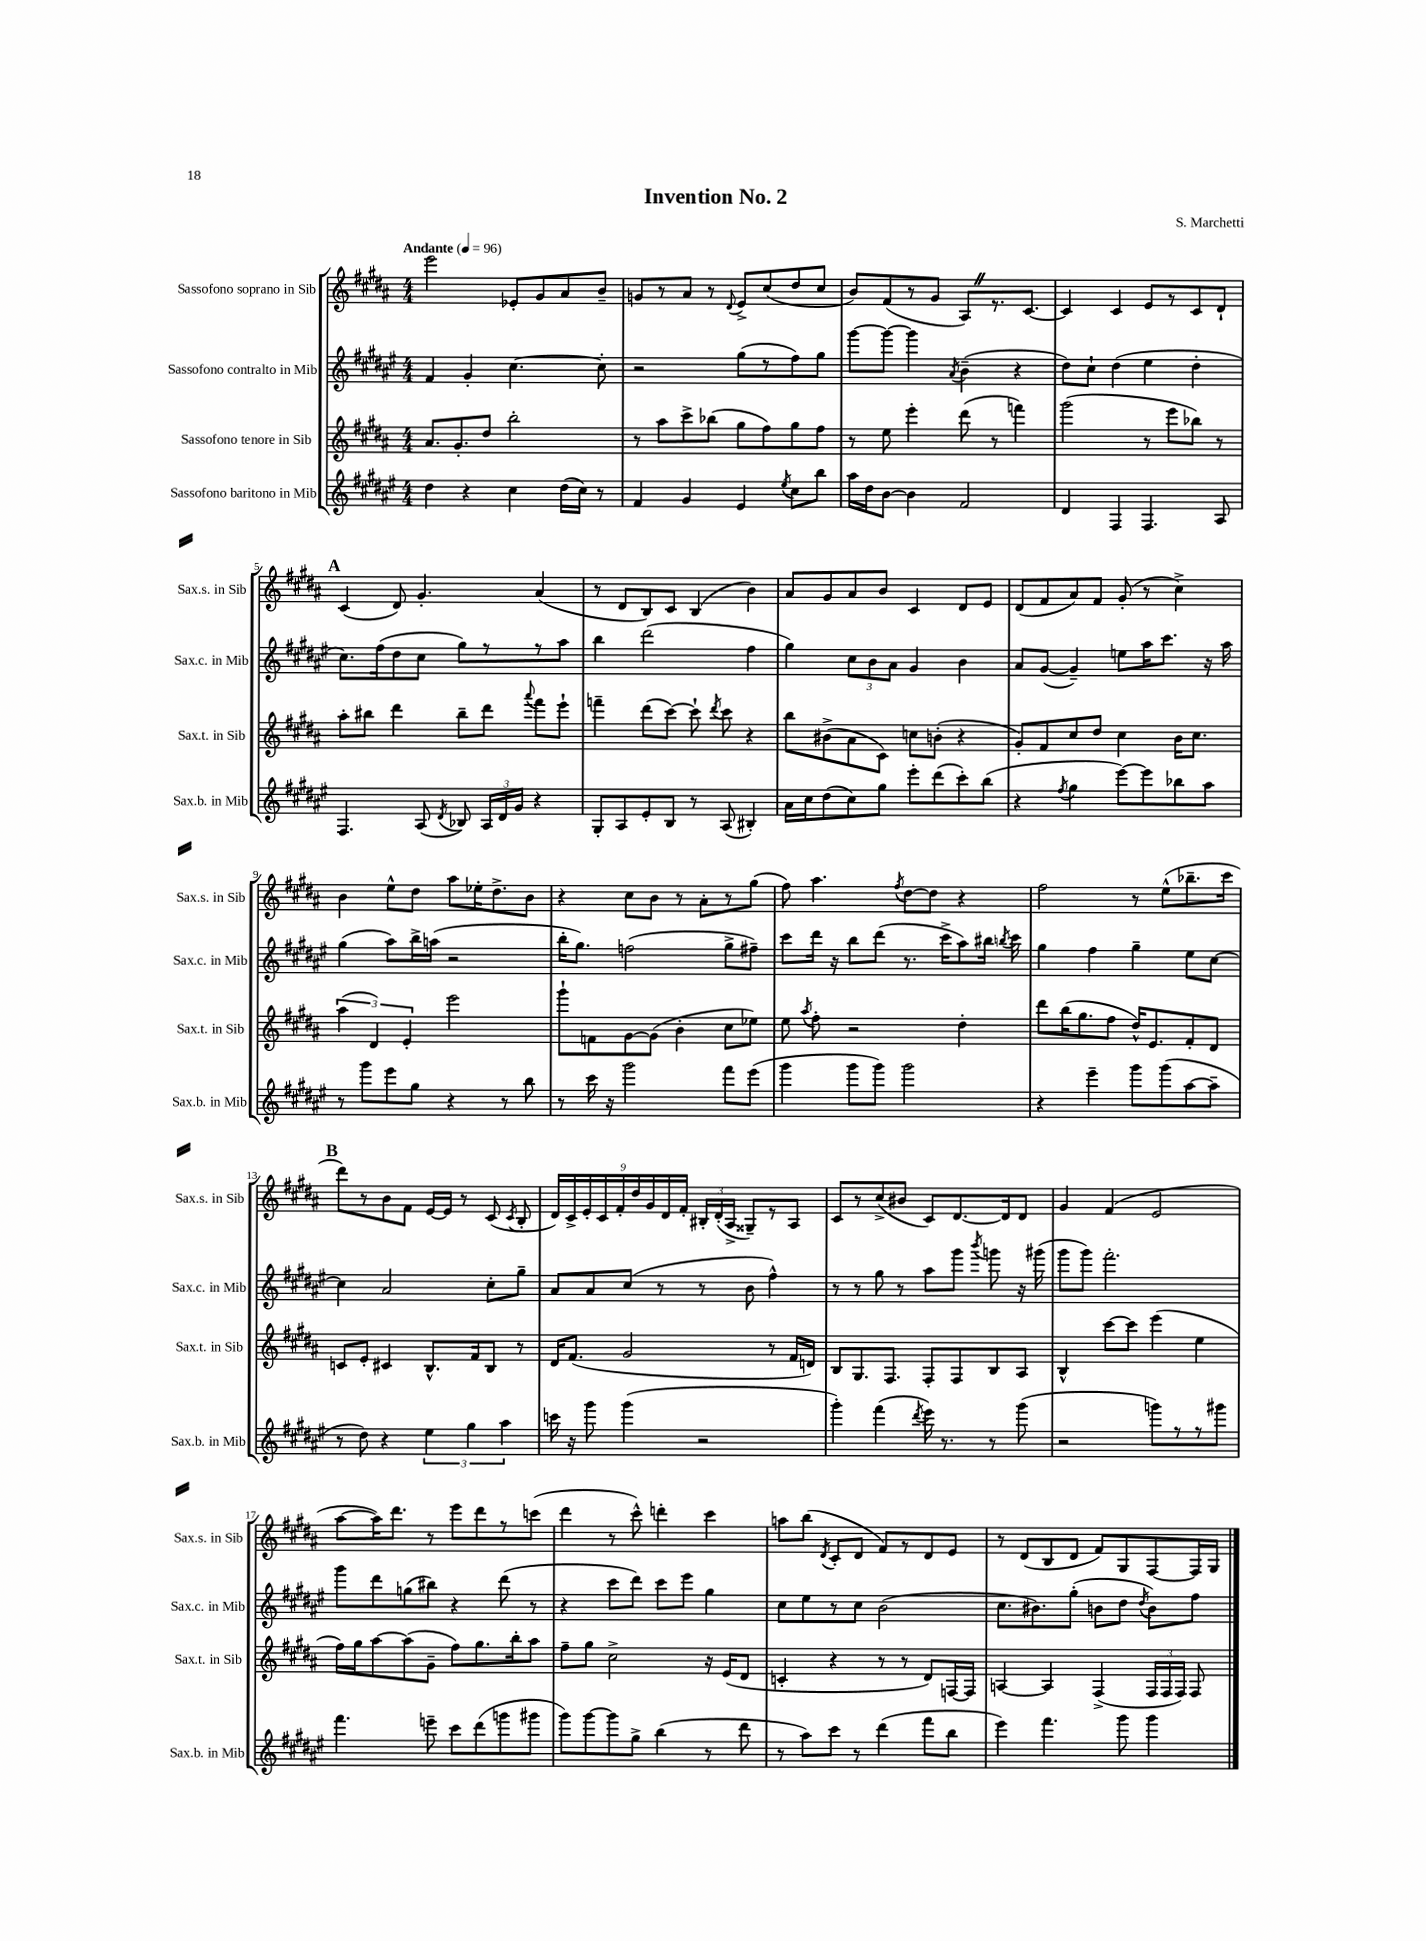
\header { title = "Invention No. 2" composer = "S. Marchetti" }
<<
\new StaffGroup <<
\new Staff = "s0" \with { instrumentName = "Sassofono soprano in Sib" shortInstrumentName = "Sax.s. in Sib" } {
    \clef treble \key b \major \numericTimeSignature \time 4/4 \tempo "Andante" 4 = 96
    \autoBeamOff e'''2 ees'8[-. gis'8 ais'8 b'8]-- |
    g'8[ r8 ais'8] r8 \appoggiatura { dis'8 } e'8[-> cis''8( dis''8 cis''8] |
    b'8[) fis'8( r8 gis'8] ais8[) \once \override BreathingSign.text = \markup { \musicglyph "scripts.caesura.straight" } \breathe r8. cis'8.]~ |
    cis'4 cis'4 e'8[ r8 cis'8 dis'8]-! |
    \mark \markup { \bold "A" } cis'4( dis'8) gis'4.-. ais'4( |
    r8 dis'8[ b8) cis'8] b4( b'4) |
    ais'8[ gis'8 ais'8 b'8] cis'4 dis'8[ e'8] |
    dis'8[( fis'8 ais'8) fis'8] gis'8-.( r8 cis''4->) |
    b'4 e''8[-^ dis''8] ais''8[ ees''16-. dis''8.-> b'8] |
    r4 cis''8[ b'8] r8 ais'8[-. r8 gis''8]( |
    fis''8) ais''4. \acciaccatura { fis''8 } dis''8[~ dis''8] r4 |
    fis''2 r8 e''8[-^( bes''8.-- cis'''16] |
    \mark \markup { \bold "B" } dis'''8[) r8 b'8 fis'8] e'16[~ e'16] r8 cis'8( \acciaccatura { cis'8 } b8-. |
    \tuplet 9/8 { dis'16[) cis'16-> e'16-. cis'16 fis'16-. dis''16 gis'16 dis'16 fis'16]-. } \tuplet 3/2 { bis16[-. dis'16-.( ais16]-> } gisis8[--) r8 ais8] |
    cis'8[ r8 cis''8->( bis'8] cis'8[) dis'8.~ dis'16 dis'8] |
    gis'4 fis'4( e'2 |
    ais''8[~ ais''16) dis'''8.] r8 e'''8[ dis'''8 r8 c'''8]( |
    dis'''4 r8 cis'''8-^) d'''4-. cis'''4 |
    a''8[ b''8]( \acciaccatura { dis'8 } cis'8[-. dis'8] fis'8[) r8 dis'8 e'8] |
    r8 dis'8[( b8 dis'8] fis'8[) gis8 fis8~ fis16 gis16] \bar "|." |
}
\new Staff = "s1" \with { instrumentName = "Sassofono contralto in Mib" shortInstrumentName = "Sax.c. in Mib" } {
    \clef treble \key fis \major \numericTimeSignature \time 4/4
    \autoBeamOff fis'4 gis'4-. cis''4.~ cis''8-. |
    r2 gis''8[( r8 fis''8) gis''8] |
    gis'''8[~ gis'''8]~ gis'''4 \acciaccatura { ais'8 } b'4--( r4 |
    dis''8[) cis''8]-! dis''4( eis''4 dis''4-. |
    \mark \markup { \bold "A" } cis''8.[) fis''16( dis''8 cis''8] gis''8[) r8 r8 ais''8] |
    b''4 dis'''2( fis''4 |
    gis''4) \tuplet 3/2 { cis''8[ b'8 ais'8] } gis'4 b'4 |
    ais'8[ gis'8]~( gis'4--) e''8[ ais''16 cis'''8.] r16 ais''16 |
    gis''4( ais''8[) b''16-> a''16]( r2 |
    b''16[-. gis''8.]) f''2( gis''8[-> fis''8]--) |
    cis'''8[ dis'''16] r16 b''8[ dis'''8]( r8. cis'''16[-> ais''8) bis''16] \acciaccatura { b''8 } cis'''16 |
    gis''4 fis''4 gis''4-- eis''8[ cis''8]~ |
    \mark \markup { \bold "B" } cis''4 ais'2 cis''8[-. gis''8]-- |
    ais'8[ ais'8 cis''8]( r8 r8 b'8 fis''4-^) |
    r8 r8 gis''8 r8 ais''8[ gis'''8] \acciaccatura { b'''8 } g'''8 r16 gis'''16( |
    gis'''8[ gis'''8]) fis'''2.-. |
    gis'''8[ dis'''8 g''8( bis''8]) r4 dis'''8( r8 |
    r4 cis'''8[ dis'''8]) cis'''8[ eis'''8] gis''4 |
    cis''8[ eis''8 r8 cis''8] b'2( |
    cis''8.[ bis'8.) gis''8]-.( b'8[ dis''8] \acciaccatura { dis''8 } b'8[) fis''8] \bar "|." |
}
\new Staff = "s2" \with { instrumentName = "Sassofono tenore in Sib" shortInstrumentName = "Sax.t. in Sib" } {
    \clef treble \key b \major \numericTimeSignature \time 4/4
    \autoBeamOff ais'8.[ gis'8.-. dis''8] b''2-. |
    r8 ais''8[ cis'''8-> bes''8]( gis''8[ fis''8) gis''8 fis''8] |
    r8 e''8 e'''4-. dis'''8( r8 f'''4) |
    gis'''2( r8 e'''8[ bes''8]) r8 |
    \mark \markup { \bold "A" } ais''8[-. bis''8] dis'''4 bis''8[-- dis'''8] \appoggiatura { ais'''8 } fis'''8[ e'''8]-! |
    f'''4-- dis'''8[( cis'''8]~) cis'''8-! \acciaccatura { dis'''8 } cis'''8 r4 |
    b''8[ bis'8->( ais'8 cis'8]) c''8[ b'8]-.( r4 |
    gis'8[-.) fis'8 cis''8 dis''8] cis''4 b'16[ cis''8.] |
    \tuplet 3/2 { ais''4( dis'4) e'4-. } e'''2 |
    gis'''8[-! f'8 gis'8~ gis'8]( b'4-. cis''8[ ees''8]) |
    e''8 \acciaccatura { ais''8 } fis''8-. r2 dis''4-. |
    dis'''8[ b''16( gis''8. fis''8] dis''16[-^) e'8. fis'8-. dis'8] |
    \mark \markup { \bold "B" } c'8[ e'8]-. cis'4 b8.[-^ fis'16 b8] r8 |
    dis'16[ fis'8.]( gis'2 r8 fis'16[ d'16]) |
    b8[ gis8. fis8.] fis8[-. fis8 b8 ais8] |
    b4-^ cis'''8[~ cis'''8] e'''4( e''4 |
    fis''16[) gis''16 ais''8~ ais''8( gis'8]-- fis''8[) gis''8. b''16-. ais''8] |
    fis''8[-- gis''8] cis''2-> r16 e'16[( dis'8] |
    c'4-. r4 r8 r8 dis'8[) f16~ f16] |
    a4~ a4 fis4->( \tuplet 3/2 { fis16[ fis16 fis16]) } fis8 \bar "|." |
}
\new Staff = "s3" \with { instrumentName = "Sassofono baritono in Mib" shortInstrumentName = "Sax.b. in Mib" } {
    \clef treble \key fis \major \numericTimeSignature \time 4/4
    \autoBeamOff dis''4 r4 cis''4 dis''16[( cis''16]) r8 |
    fis'4 gis'4 eis'4 \acciaccatura { eis''8 } cis''8[ b''8] |
    ais''16[ dis''16 b'8]~ b'4 fis'2 |
    dis'4 fis4 fis4. ais8 |
    \mark \markup { \bold "A" } fis4. ais8( \acciaccatura { dis'8 } bes8) \tuplet 3/2 { ais16[ dis'16 gis'16] } r4 |
    gis8[-. ais8 eis'8-. b8] r8 ais8( bis4-.) |
    ais'16[ cis''16 dis''8( cis''8) gis''8] eis'''8[-. dis'''8( cis'''8-.) b''8]( |
    r4 \acciaccatura { fis''8 } gis''4 eis'''8[~) eis'''8 bes''8 ais''8] |
    r8 gis'''8[ eis'''8 gis''8] r4 r8 b''8 |
    r8 cis'''16 r16 gis'''2 fis'''8[ eis'''8]( |
    gis'''4 gis'''8[ gis'''8]) gis'''2 |
    r4 eis'''4-- gis'''8[ gis'''8( ais''8~ ais''8]-- |
    \mark \markup { \bold "B" } r8 dis''8) r4 \tuplet 3/2 { eis''4 gis''4 ais''4 } |
    c'''16 r16 gis'''8 gis'''4( r2 |
    gis'''4-.) fis'''4( \acciaccatura { dis'''8 } eis'''16) r8. r8 gis'''8( |
    r2 g'''8[) r8 r8 gis'''8] |
    fis'''4. e'''8-- cis'''8[ dis'''8( g'''8 gis'''8] |
    gis'''8[) gis'''8~ gis'''8 gis''8]-> b''4( r8 dis'''8 |
    r8 ais''8[) cis'''8] r8 dis'''4( fis'''8[ b''8] |
    eis'''4) fis'''4. gis'''8 gis'''4 \bar "|." |
}
>>
>>
